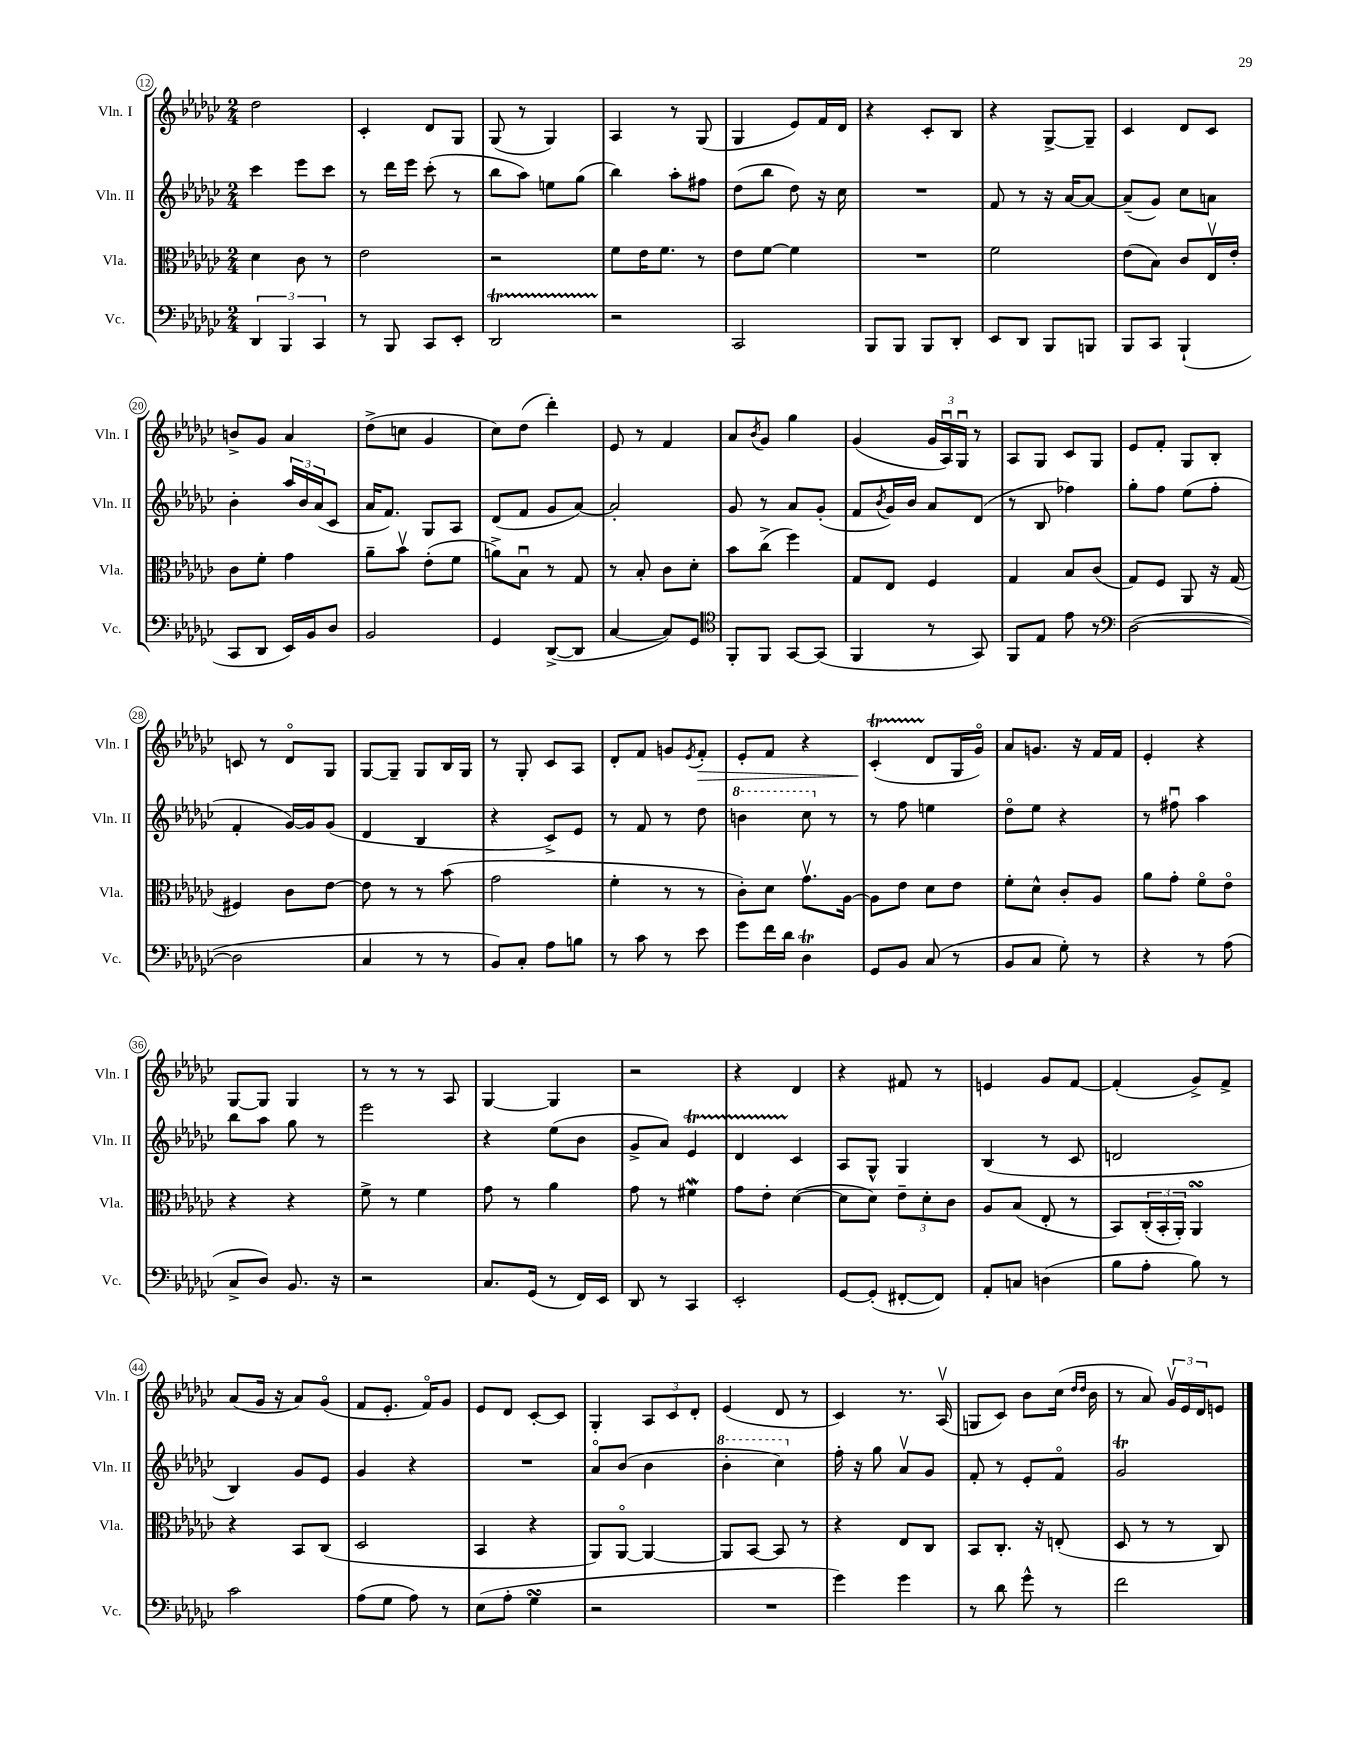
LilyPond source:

<<
\new StaffGroup <<
\new Staff = "s0" \with { instrumentName = "Vln. I" shortInstrumentName = "Vln. I" } {
    \clef treble \key ges \major \numericTimeSignature \time 2/4
    des''2 |
    ces'4-. des'8 ges8 |
    ges8( r8 ges4) |
    aes4 r8 ges8( |
    ges4 ees'8) f'16 des'16 |
    r4 ces'8-. bes8 |
    r4 ges8~-> ges8-- |
    ces'4 des'8 ces'8 |
    b'8-> ges'8 aes'4 |
    des''8->( c''8 ges'4 |
    ces''8) des''8( des'''4-.) |
    ees'8 r8 f'4 |
    aes'8 \acciaccatura { bes'8 } ges'8 ges''4 |
    ges'4( \tuplet 3/2 { ges'16 aes16\downbow) ges16\downbow } r8 |
    aes8 ges8 ces'8 ges8 |
    ees'8 f'8-. ges8 bes8-. |
    c'8 r8 des'8\flageolet ges8 |
    ges8~ ges8-- ges8 bes16 ges16 |
    r8 ges8-. ces'8 aes8 |
    des'8-. f'8 g'8 \acciaccatura { ees'8 } f'8-.\> |
    ees'8-. f'8 r4 |
    ces'4-.\startTrillSpan\!( des'8\stopTrillSpan ges16 ges'16\flageolet) |
    aes'8 g'8. r16 f'16 f'16 |
    ees'4-. r4 |
    ges8~ ges8 ges4 |
    r8 r8 r8 aes8 |
    ges4~ ges4 |
    r2 |
    r4 des'4 |
    r4 fis'8 r8 |
    e'4 ges'8 f'8~ |
    f'4-.( ges'8->) f'8-> |
    aes'8( ges'16 r16 aes'8) ges'8\flageolet( |
    f'8 ees'8.-. f'16\flageolet) ges'8 |
    ees'8 des'8 ces'8~-. ces'8 |
    ges4-. \tuplet 3/2 { aes8 ces'8 des'8-. } |
    ees'4( des'8 r8 |
    ces'4) r8. aes16\upbow( |
    g8 ces'8) bes'8 ces''16( \grace { des''16 des''16 } bes'16 |
    r8 aes'8) \tuplet 3/2 { ges'16\upbow ees'16 des'16 } e'8 \bar "|." |
}
\new Staff = "s1" \with { instrumentName = "Vln. II" shortInstrumentName = "Vln. II" } {
    \clef treble \key ges \major \numericTimeSignature \time 2/4
    ces'''4 ees'''8 ces'''8 |
    r8 des'''16 ees'''16 ces'''8-.( r8 |
    bes''8 aes''8) e''8 ges''8( |
    bes''4) aes''8-. fis''8 |
    des''8( bes''8 des''8) r16 ces''16 |
    R2 |
    f'8 r8 r16 aes'16~ aes'8~ |
    aes'8--( ges'8) ces''8 a'8 |
    bes'4-. \tuplet 3/2 { aes''16 bes'16 aes'16( } ces'8 |
    aes'16 f'8.) ges8 aes8 |
    des'8( f'8 ges'8 aes'8~) |
    aes'2-. |
    ges'8 r8 aes'8 ges'8-.( |
    f'8 \acciaccatura { bes'8 } ges'16) bes'16 aes'8 des'8( |
    r8 bes8 fes''4) |
    ges''8-. f''8 ees''8( f''8-. |
    f'4-. ges'16~) ges'16 ges'8( |
    des'4 bes4 |
    r4 ces'8->) ees'8 |
    r8 f'8 r8 des''8 |
    \ottava #1 b''4 ces'''8 \ottava #0 r8 |
    r8 f''8 e''4 |
    des''8\flageolet ees''8 r4 |
    r8 fis''8\downbow aes''4 |
    bes''8 aes''8 ges''8 r8 |
    ees'''2 |
    r4 ees''8( bes'8 |
    ges'8-> aes'8) ees'4\startTrillSpan |
    des'4 ces'4\stopTrillSpan |
    aes8 ges8-^ ges4 |
    bes4( r8 ces'8 |
    d'2 |
    bes4) ges'8 ees'8 |
    ges'4 r4 |
    R2 |
    aes'8\flageolet bes'8( bes'4 |
    \ottava #1 bes''4-. ces'''4) \ottava #0 |
    f''16-. r16 ges''8 aes'8\upbow ges'8 |
    f'8-. r8 ees'8-. f'8\flageolet |
    ges'2\trill \bar "|." |
}
\new Staff = "s2" \with { instrumentName = "Vla." shortInstrumentName = "Vla." } {
    \clef alto \key ges \major \numericTimeSignature \time 2/4
    des'4 ces'8 r8 |
    ees'2 |
    r2 |
    f'8 ees'16 f'8. r8 |
    ees'8 f'8~ f'4 |
    R2 |
    f'2 |
    ees'8( bes8) ces'8 ees16\upbow ees'16-. |
    ces'8 f'8-. ges'4 |
    aes'8-- bes'8\upbow ees'8-.( f'8 |
    a'8->) bes8\downbow r8 ges8 |
    r8 bes8-. ces'8 des'8-. |
    bes'8 ces''8->( f''4) |
    ges8 ees8 f4 |
    ges4 bes8 ces'8( |
    ges8) f8 aes,8 r16 ges16( |
    fis4) ces'8 ees'8~ |
    ees'8 r8 r8 bes'8( |
    ges'2 |
    f'4-. r8 r8 |
    ces'8-.) des'8 ges'8.\upbow aes16~ |
    aes8 ees'8 des'8 ees'8 |
    f'8-. des'8-^ ces'8-. aes8 |
    aes'8 ges'8-. f'8\flageolet ees'8\flageolet |
    r4 r4 |
    f'8-> r8 f'4 |
    ges'8 r8 aes'4 |
    ges'8 r8 fis'4\mordent |
    ges'8 ees'8-. des'4~( |
    des'8 des'8) \tuplet 3/2 { ees'8-- des'8-. ces'8 } |
    aes8 bes8( ees8-. r8 |
    bes,8) \tuplet 3/2 { ces16-.( bes,16-. aes,16-.) } aes,4\turn |
    r4 bes,8 ces8( |
    des2 |
    bes,4 r4 |
    aes,8) aes,8~\flageolet aes,4~ |
    aes,8 bes,8~ bes,8 r8 |
    r4 ees8 ces8 |
    bes,8 ces8.-. r16 e8-.( |
    des8 r8 r8 ces8) \bar "|." |
}
\new Staff = "s3" \with { instrumentName = "Vc." shortInstrumentName = "Vc." } {
    \clef bass \key ges \major \numericTimeSignature \time 2/4
    \tuplet 3/2 { des,4 bes,,4 ces,4 } |
    r8 bes,,8 ces,8 ees,8-. |
    des,2\startTrillSpan |
    r2\stopTrillSpan |
    ces,2 |
    bes,,8 bes,,8 bes,,8 des,8-. |
    ees,8 des,8 bes,,8 b,,8 |
    bes,,8 ces,8 bes,,4-!( |
    ces,8 des,8 ees,16) bes,16 des8 |
    bes,2 |
    ges,4 des,8~->( des,8 |
    ces4~ ces8) ges,8 |
    \clef tenor f,8-. f,8 ges,8~ ges,8( |
    f,4 r8 ges,8) |
    f,8 ees8 ees'8 r8 |
    \clef bass des2~( |
    des2 |
    ces4 r8 r8 |
    bes,8) ces8-. aes8 b8 |
    r8 ces'8 r8 ees'8 |
    ges'8 f'16 des'16 des4\trill |
    ges,8 bes,8 ces8( r8 |
    bes,8 ces8 ges8-.) r8 |
    r4 r8 aes8( |
    ces8-> des8) bes,8. r16 |
    r2 |
    ces8. ges,16( r8 f,16) ees,16 |
    des,8 r8 ces,4 |
    ees,2-. |
    ges,8~ ges,8-.( fis,8~-. fis,8) |
    aes,8-. c8 d4( |
    bes8 aes8-. bes8) r8 |
    ces'2 |
    aes8( ges8 aes8) r8 |
    ees8( aes8-. ges4\turn |
    r2 |
    R2 |
    ges'4) ges'4 |
    r8 des'8 ges'8-^ r8 |
    f'2 \bar "|." |
}
>>
>>
\layout { \context { \Score currentBarNumber = #12 \override BarNumber.stencil = #(make-stencil-circler 0.1 0.3 ly:text-interface::print) } }
